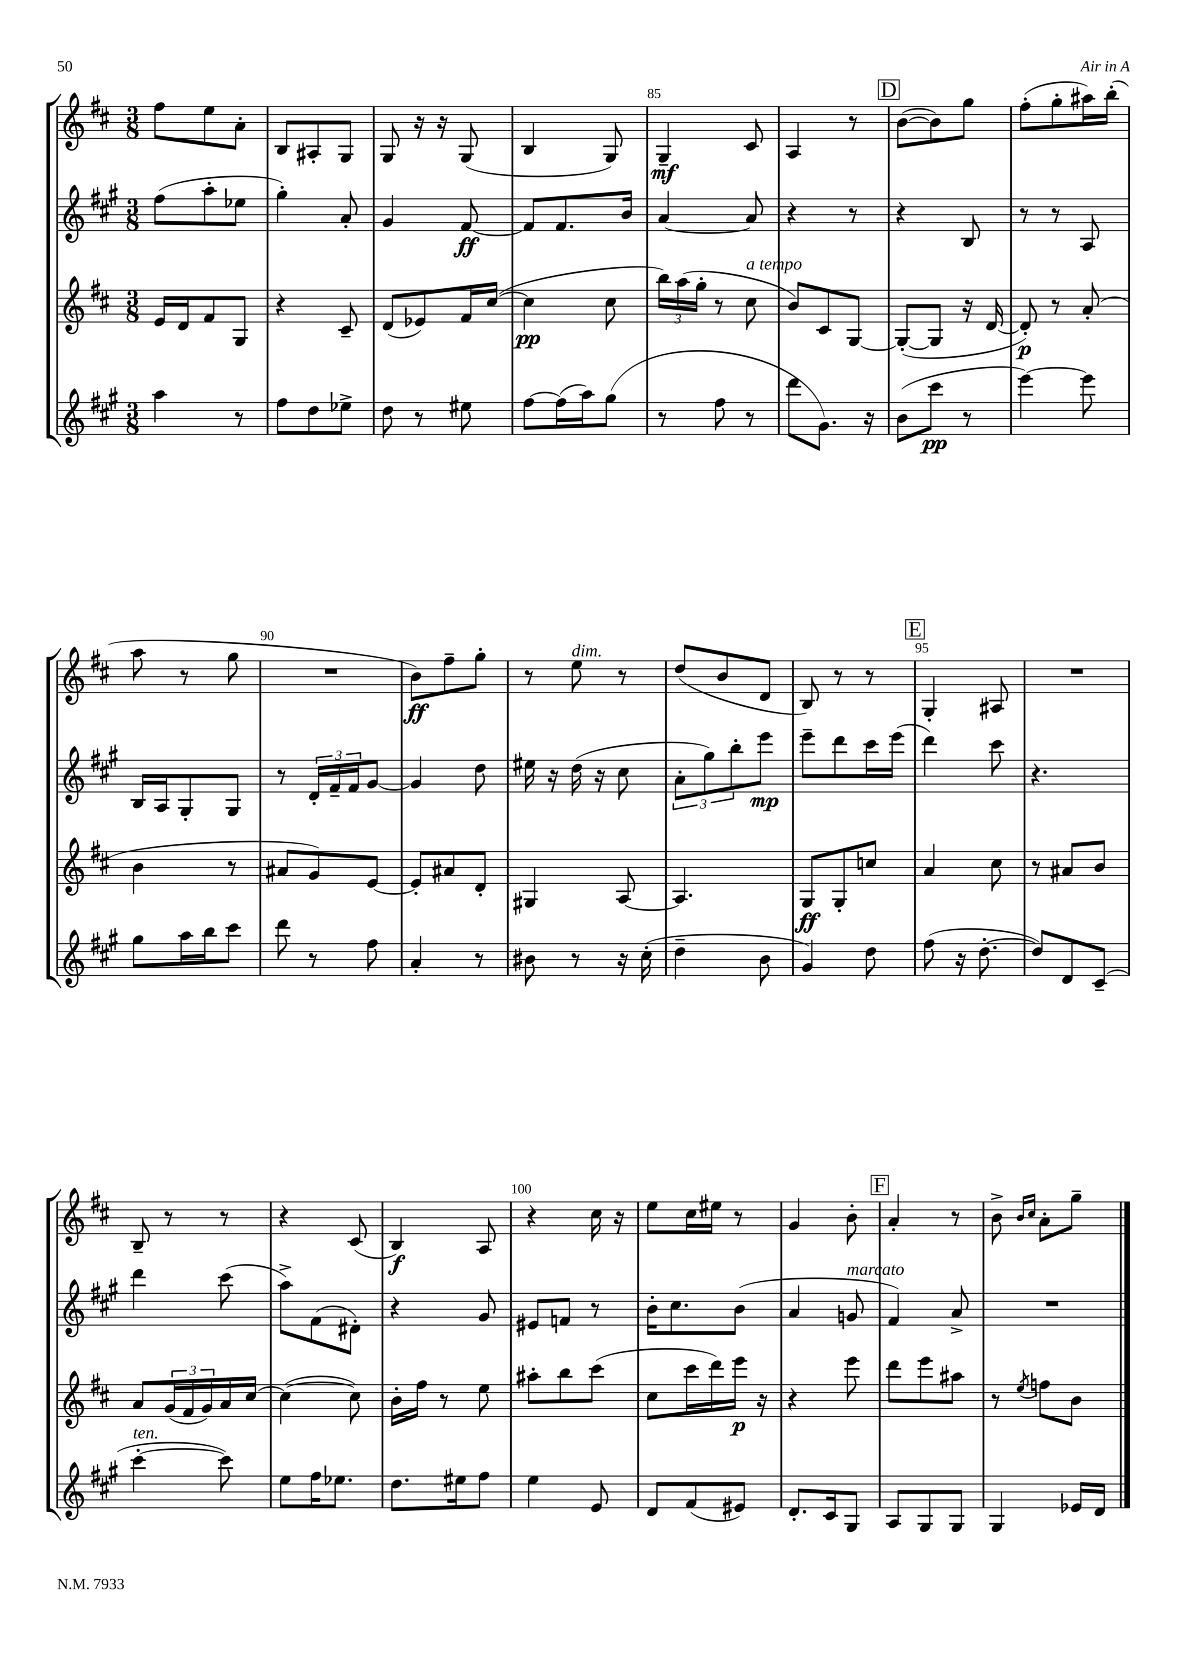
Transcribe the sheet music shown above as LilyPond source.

<<
\new StaffGroup <<
\new Staff = "s0" {
    \clef treble \key d \major \numericTimeSignature \time 3/8
    fis''8 e''8 a'8-. |
    b8 ais8-. g8 |
    g8 r16 r16 g8( |
    b4 g8) |
    g4--\mf cis'8 |
    a4 r8 |
    \mark \markup { \box "D" } b'8~( b'8) g''8 |
    fis''8-.( g''8-. ais''16) b''16-.( |
    a''8 r8 g''8 |
    R4. |
    b'8\ff) fis''8-- g''8-. |
    r8 e''8^\markup { \italic "dim." } r8 |
    d''8( b'8 d'8 |
    b8) r8 r8 |
    \mark \markup { \box "E" } g4-. ais8 |
    R4. |
    b8-- r8 r8 |
    r4 cis'8( |
    b4\f) a8 |
    r4 cis''16 r16 |
    e''8 cis''16 eis''16 r8 |
    g'4 b'8-. |
    \mark \markup { \box "F" } a'4-. r8 |
    b'8-> \grace { b'16 cis''16 } a'8-. g''8-- \bar "|." |
}
\new Staff = "s1" {
    \clef treble \key a \major \numericTimeSignature \time 3/8
    fis''8( a''8-. ees''8 |
    gis''4-.) a'8-. |
    gis'4 fis'8~\ff |
    fis'8 fis'8. b'16 |
    a'4~ a'8 |
    r4 r8 |
    \mark \markup { \box "D" } r4 b8 |
    r8 r8 a8 |
    b16 a16 gis8-. gis8 |
    r8 \tuplet 3/2 { d'16-. fis'16-- fis'16 } gis'8~ |
    gis'4 d''8 |
    eis''16 r16 d''16( r16 cis''8 |
    \tuplet 3/2 { a'8-. gis''8) b''8-. } e'''8\mp |
    e'''8-- d'''8 cis'''16 e'''16( |
    \mark \markup { \box "E" } d'''4) cis'''8 |
    r4. |
    d'''4 cis'''8( |
    a''8->) fis'8( dis'8-.) |
    r4 gis'8 |
    eis'8 f'8 r8 |
    b'16-. cis''8. b'8( |
    a'4 g'8^\markup { \italic "marcato" } |
    \mark \markup { \box "F" } fis'4) a'8-> |
    R4. \bar "|." |
}
\new Staff = "s2" {
    \clef treble \key d \major \numericTimeSignature \time 3/8
    e'16 d'16 fis'8 g8 |
    r4 cis'8-- |
    d'8( ees'8) fis'16 cis''16~( |
    cis''4\pp cis''8 |
    \tuplet 3/2 { b''16) a''16( g''16-. } r8 cis''8^\markup { \italic "a tempo" } |
    b'8) cis'8 g8~ |
    \mark \markup { \box "D" } g8~-.( g8 r16 d'16~ |
    d'8-.\p) r8 a'8-.( |
    b'4 r8 |
    ais'8 g'8) e'8~ |
    e'8-. ais'8 d'8-. |
    gis4 a8~ |
    a4. |
    g8\ff g8-. c''8 |
    \mark \markup { \box "E" } a'4 cis''8 |
    r8 ais'8 b'8 |
    a'8 \tuplet 3/2 { g'16( fis'16 g'16) } a'16 cis''16~ |
    cis''4~( cis''8) |
    b'16-. fis''16 r8 e''8 |
    ais''8-. b''8 cis'''8( |
    cis''8 cis'''16 d'''16) e'''16\p r16 |
    r4 e'''8 |
    \mark \markup { \box "F" } d'''8 e'''8 ais''8 |
    r8 \acciaccatura { e''8 } f''8 b'8 \bar "|." |
}
\new Staff = "s3" {
    \clef treble \key a \major \numericTimeSignature \time 3/8
    a''4 r8 |
    fis''8 d''8 ees''8-> |
    d''8 r8 eis''8 |
    fis''8~ fis''16( a''16) gis''8( |
    r8 fis''8 r8 |
    d'''8 gis'8.) r16 |
    \mark \markup { \box "D" } b'8( cis'''8\pp r8 |
    e'''4~) e'''8 |
    gis''8 a''16 b''16 cis'''8 |
    d'''8 r8 fis''8 |
    a'4-. r8 |
    bis'8 r8 r16 cis''16-.( |
    d''4-- b'8 |
    gis'4) d''8 |
    \mark \markup { \box "E" } fis''8( r16 d''8.~-. |
    d''8) d'8 cis'8--( |
    cis'''4~-.^\markup { \italic "ten." } cis'''8) |
    e''8 fis''16 ees''8. |
    d''8. eis''16 fis''8 |
    e''4 e'8 |
    d'8 fis'8( eis'8) |
    d'8.-. cis'16 gis8 |
    \mark \markup { \box "F" } a8 gis8 gis8 |
    gis4 ees'16 d'16 \bar "|." |
}
>>
>>
\layout { \context { \Score currentBarNumber = #81 \override BarNumber.break-visibility = ##(#f #t #t) barNumberVisibility = #(every-nth-bar-number-visible 5) } }
